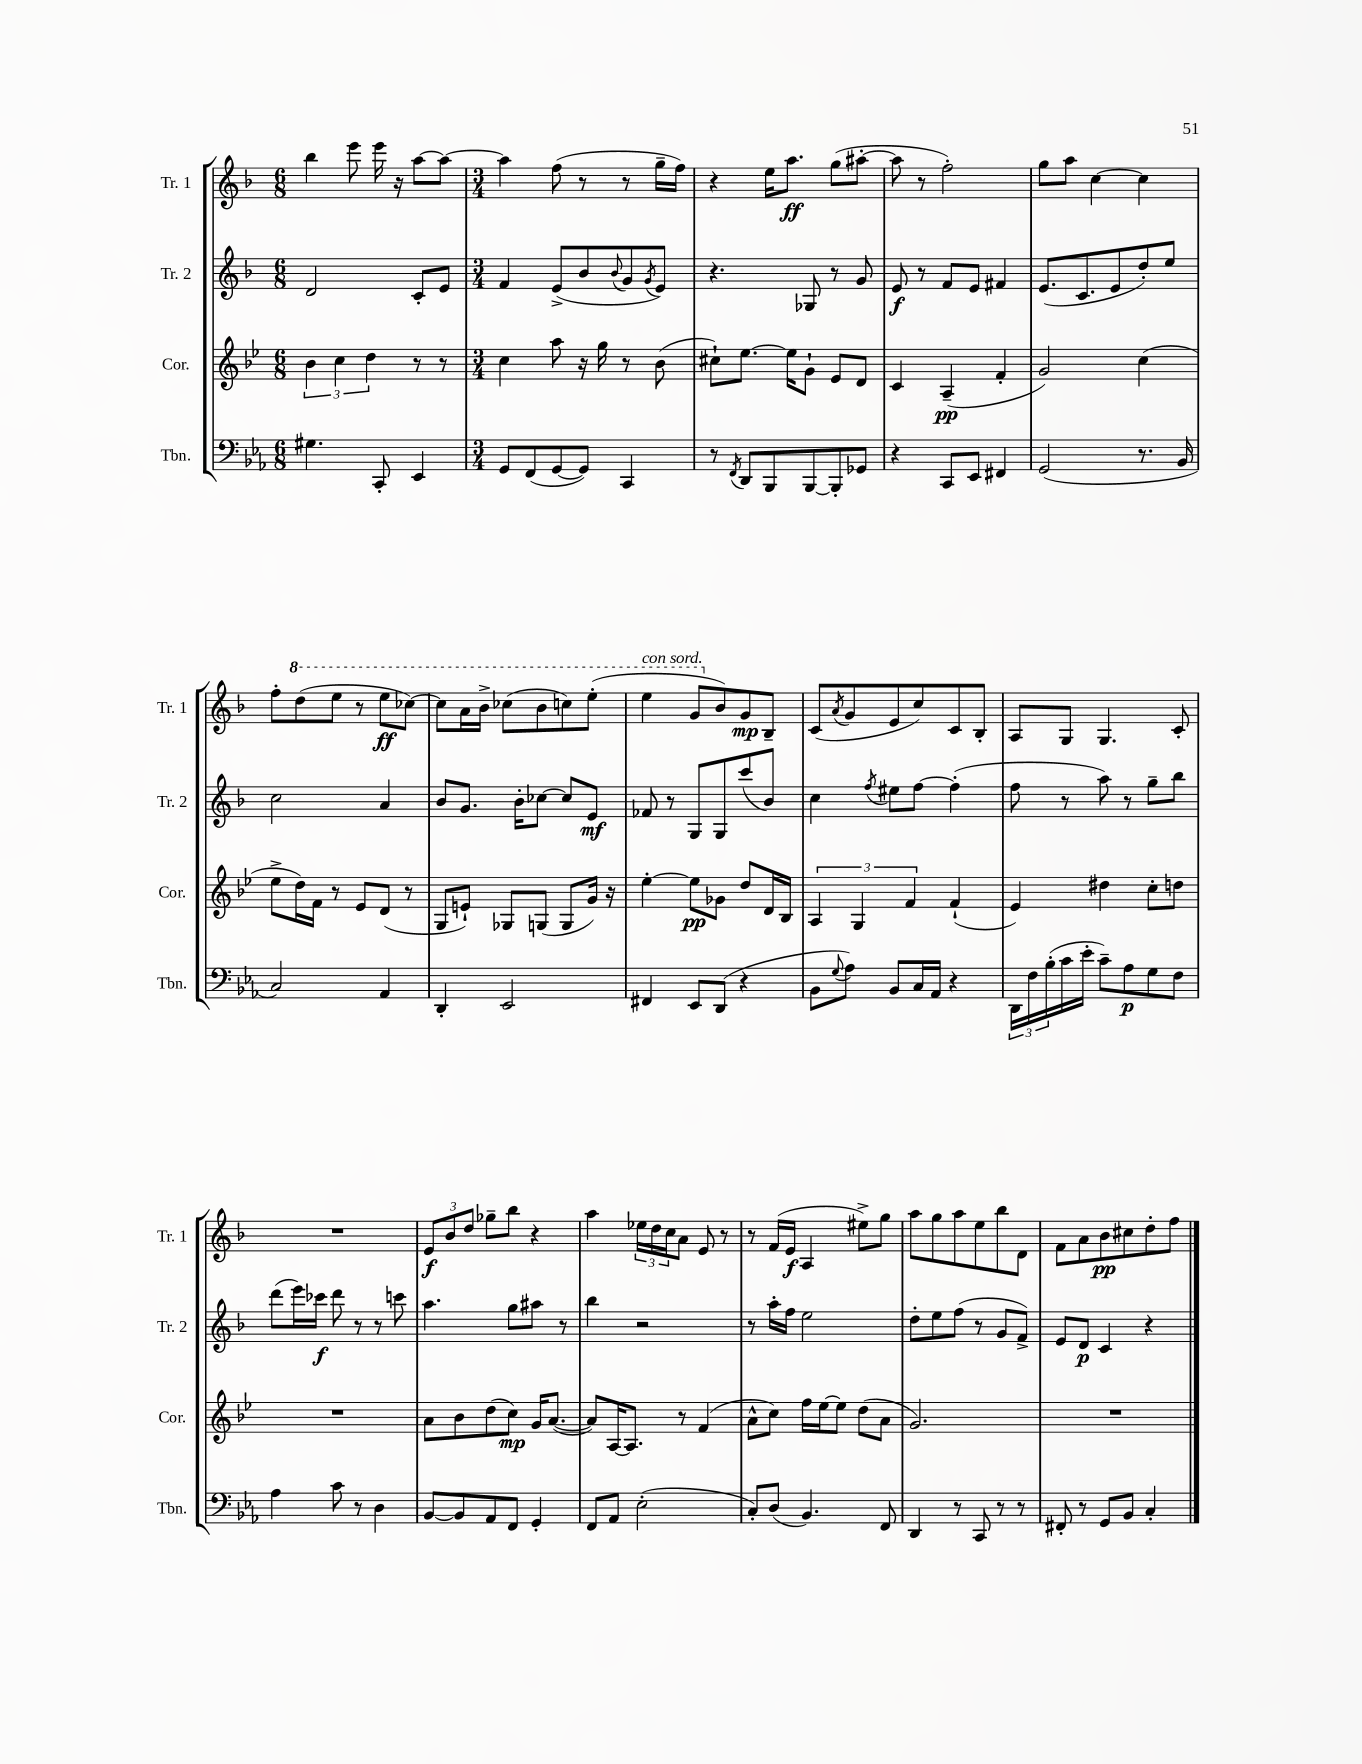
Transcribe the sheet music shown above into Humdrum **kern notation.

**kern	**kern	**kern	**kern
*staff4	*staff3	*staff2	*staff1
*clefF4	*clefG2	*clefG2	*clefG2
*k[b-e-a-]	*k[b-e-]	*k[b-]	*k[b-]
*M6/8	*M6/8	*M6/8	*M6/8
4.G#	6b-	2d	4bb-
.	6cc	.	.
.	.	.	8eee
.	6dd	.	.
8CC'	.	.	16eee
.	.	.	16r
4EE-	8r	8c'	[8aa
.	8r	8e	8aa_
=	=	=	=
*M3/4	*M3/4	*M3/4	*M3/4
8GG	4cc	4f	4aa]
(8FF	.	.	.
[8GG	8aa	(8e^	(8ff
8GG])	16r	8b-	8r
.	16gg	.	.
.	.	8qqb-	.
4CC	8r	8g	8r
.	.	8qg	.
.	(8b-	8e)	16gg~
.	.	.	16ff)
=	=	=	=
8r	8cc#`)	4.r	4r
8qFF	.	.	.
8DD	[8.ee-	.	.
8BBB-	.	.	16ee
.	16ee-]	.	8.aa
[8BBB-	8g`	8G-	.
8BBB-']	8e-	8r	(8gg
8GG-	8d	8g	[8aa#'
=	=	=	=
4r	4c	8e	8aa#]
.	.	8r	8r
8CC	(4A~	8f	2ff')
8EE-	.	8e	.
4FF#	4f'	4f#	.
=	=	=	=
(2GG	2g)	(8.e	8gg
.	.	.	8aa
.	.	8.c	.
.	.	.	[4cc
.	.	8e	.
8.r	(4cc	8dd')	4cc]
.	.	8ee	.
16BB-	.	.	.
=	=	=	=
2C)	8ee-^	2cc	8ff'
.	16dd)	.	(8ddd
.	16f	.	.
.	8r	.	8eee
.	8e-	.	8r
4AA-	(8d	4a	8eee
.	8r	.	[8ccc-)
=	=	=	=
4DD'	8G	8b-	8ccc-]
.	8e`)	8.g	16aa
.	.	.	16bb-^
2EE-	8G-	.	(8ccc-
.	.	16b-'	.
.	(8G	[8cc-	8bb-
.	8G	8cc-]	8ccc)
.	16g)	8e	(8eee'
.	16r	.	.
=	=	=	=
4FF#	[4ee-'	8f-	4eee
.	.	8r	.
8EE-	8ee-]	8G	8gg
(8DD	8g-	8G	8b-)
4r	8dd	(8ccc	8g
.	16d	8b-)	8B-~
.	16B-	.	.
=	=	=	=
8BB-	6A	4cc	(8c
8qqG	.	.	8qa
8A-)	.	.	8g
.	6G	.	.
.	.	8qff	.
8BB-	.	8ee#	8e
.	6f	.	.
16C	.	[8ff	8cc)
16AA-	.	.	.
4r	(4f`	(4ff']	8c
.	.	.	8B-'
=	=	=	=
24DD	4e-)	8ff	8A
24F	.	.	.
(24B-'	.	.	.
16c	.	8r	8G
16e-'	.	.	.
8c~)	4dd#	8aa)	4.G
8A-	.	8r	.
8G	8cc'	8gg~	.
8F	8dd	8bb-	8c'
=	=	=	=
4A-	2.r	(8ddd	2.r
.	.	16eee)	.
.	.	16ccc-	.
8c	.	8ddd	.
8r	.	8r	.
4D	.	8r	.
.	.	8ccc	.
=	=	=	=
[8BB-	8a	4.aa	12e
.	.	.	12b-
8BB-]	8b-	.	.
.	.	.	12dd
8AA-	(8dd	.	8gg-~
8FF	8cc)	8gg	8bb-
4GG'	16g	8aa#	4r
.	([8.a	.	.
.	.	8r	.
=	=	=	=
8FF	8a])	4bb-	4aa
8AA-	[16A	.	.
.	8.A]	.	.
(2E-'	.	2r	24ee-
.	.	.	24dd
.	.	.	24cc
.	8r	.	8a
.	(4f	.	8e
.	.	.	8r
=	=	=	=
8C')	8a^^	8r	8r
(8D	8cc)	16aa'	(16f
.	.	16ff	16e
4.BB-)	16ff	2ee	4A
.	[16ee-	.	.
.	8ee-]	.	.
.	(8dd	.	8ee#^)
8FF	8a	.	8gg
=	=	=	=
4DD	2.g)	8dd'	8aa
.	.	8ee	8gg
8r	.	(8ff	8aa
8CC	.	8r	8ee
8r	.	8g	8bb-
8r	.	8f^)	8d
=	=	=	=
8FF#'	2.r	8e	8f
8r	.	8d	8a
8GG	.	4c	8b-
8BB-	.	.	8cc#
4C'	.	4r	8dd'
.	.	.	8ff
==	==	==	==
*-	*-	*-	*-
